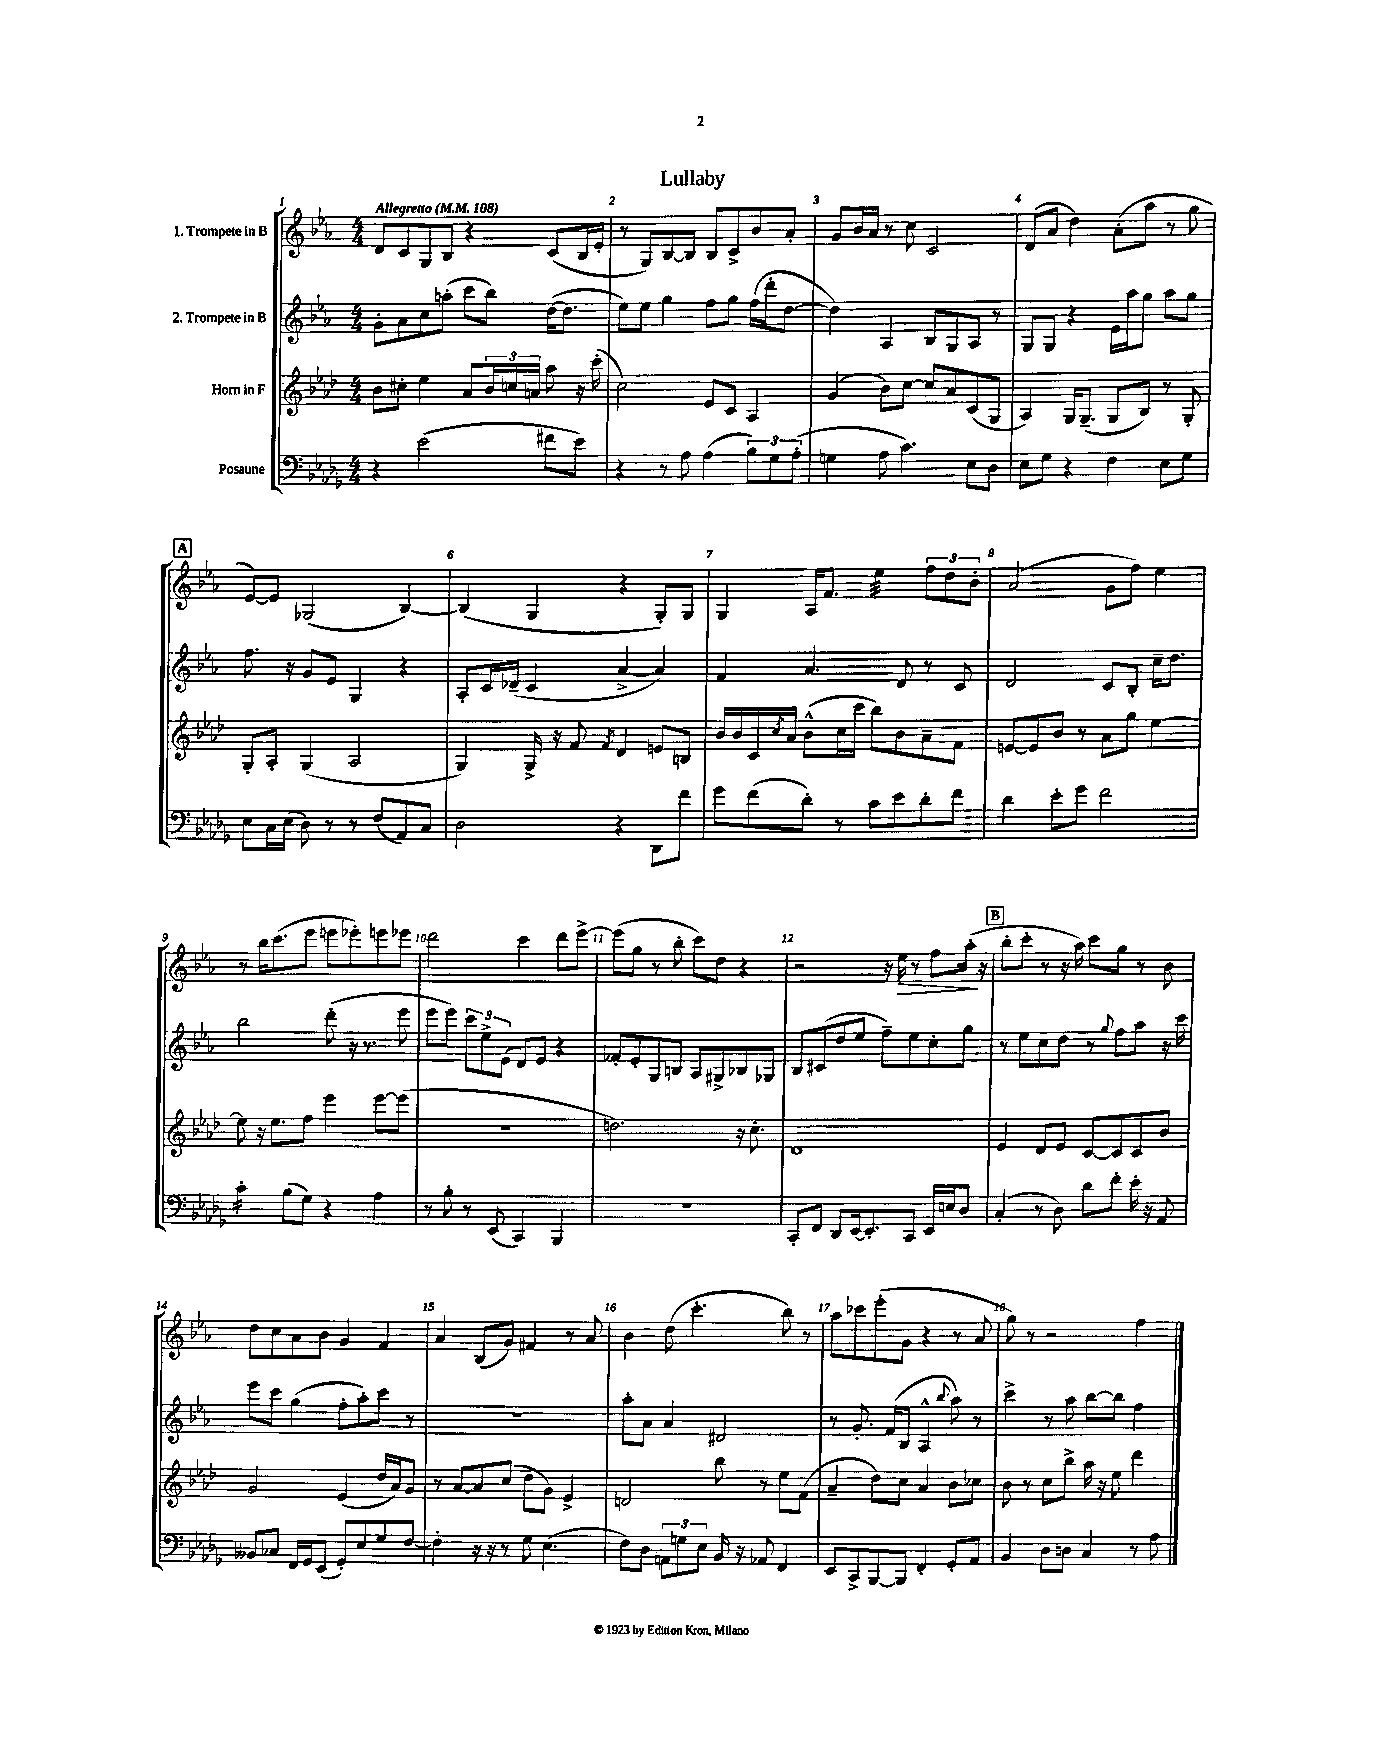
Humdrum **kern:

**kern	**kern	**kern	**kern
*staff4	*staff3	*staff2	*staff1
*clefF4	*clefG2	*clefG2	*clefG2
*k[b-e-a-d-g-]	*k[b-e-a-d-]	*k[b-e-a-]	*k[b-e-a-]
*M4/4	*M4/4	*M4/4	*M4/4
*MM108	*MM108	*MM108	*MM108
4r	8b-	8g'	8d
.	8cc#'	8a-	8c
(2e-	4ee-	8cc	8G
.	.	(8aa'	8B-
.	8a-	8ccc	4r
.	24b-	8bb-)	.
.	24cc	.	.
.	24a	.	.
8f#	8aa-	([16dd	(8c
.	.	8.dd]	.
8e-)	16r	.	16B-
.	(16ccc'	.	16e-'
=	=	=	=
4r	2cc)	8ee-)	8r
.	.	8ee-	8G)
8r	.	4gg	[8B-
8A-	.	.	8B-]
(4A-	8e-	8ff	8B-
.	8c	8gg	8c^
12B-)	4A-	(16ff	8b-
.	.	16ddd'	.
12G-	.	.	.
.	.	[8dd	8a-'
(12A-'	.	.	.
=	=	=	=
4G	(4g	4dd])	8g
.	.	.	16b-
.	.	.	16a-
8A-	8b-)	4A-	8r
4.c)	[8cc	.	8cc
.	8cc]	8B-	2c
.	8a-	8G	.
8E-	(8c	8A-	.
8D-	8G	8r	.
=	=	=	=
8E-	4A-)	8G	(8d
8G-	.	8G	8a-
4r	16G	4r	4dd)
.	(8.G~	.	.
4F	8G	16e-	(8a-'
.	.	16aa-	.
.	8B-)	8gg	8aa-
8E-	8r	8aa-	8r
8G-	8G'	8gg	8gg
=	=	=	=
8E-	8G'	8.ff	[8e-)
16C	8A-'	.	8e-]
(16E-	.	16r	.
8D-)	(4G	8g	(2G-
8r	.	8e-	.
8r	2A-	4G	.
(8F	.	.	.
8AA-)	.	4r	[4B-)
8C	.	.	.
=	=	=	=
2D-	4G)	8A-'	(4B-]
.	.	16c	.
.	.	(16d-~	.
.	16G^	4c	4G
.	16r	.	.
.	8f	.	.
.	8qf	.	.
4r	4d-	[4a-^	4r
8DD-	8e	4a-])	8G')
8f	8B	.	8G
=	=	=	=
8g-	16b-	4f	4G
.	16b-	.	.
(8f	16c	.	.
.	8qcc	.	.
.	16a-	.	.
8d-')	(8b-^^	4.a-	16A-
.	.	.	8.f
8r	16cc	.	.
.	16ccc	.	.
8c	8bb-)	.	4ee-
8e-	8b-	8d	.
8d-'	8a-~	8r	12ff
.	.	.	12dd
8f	8f	8c	.
.	.	.	12b-'
=	=	=	=
4d-	[8e	2d	(2a-
.	8e]	.	.
8e-'	8b-	.	.
8g-	8r	.	.
2f	8a-	8c	8g
.	8gg	8B-'	8ff)
.	[4ee-	16cc~	4ee-
.	.	8.dd	.
=	=	=	=
4c'	8ee-]	2bb-	8r
.	16r	.	16bb-
.	8.ee-	.	(8.ccc
(8B-	.	.	.
8G-)	8ff	.	8eee-
4r	4eee-	(8ddd'	8eee
.	.	16r	8eee-')
.	.	8.r	.
4A-	[8eee-	.	8eee
.	(8eee-]	8eee-	8eee-
=	=	=	=
8r	1r	8eee-	2ddd
8B-'	.	8eee-)	.
8r	.	12ccc	.
.	.	12ee-^	.
(8EE-	.	.	.
.	.	(12e-	.
4CC)	.	8d)	4ccc
.	.	8e-	.
4BBB-	.	4r	8ddd
.	.	.	[8eee-^
=	=	=	=
1r	2.dd)	8f-'	(8eee-]
.	.	8e-'	8gg
.	.	8G	8r
.	.	8B	8bb-'
.	.	8A-	8ccc)
.	.	8G#^	8dd
.	16r	8B-	4r
.	8.cc'	.	.
.	.	8G-	.
=	=	=	=
8CC'	1d-	8B-	2r
8FF	.	(8c#	.
8DD-	.	8dd	.
[16EE-	.	8ee-	.
8.EE-']	.	.	.
.	.	8ff~)	16r
.	.	.	16ee-
8CC	.	8ee-	8r
16EE-	.	8cc'	8ff
16E	.	.	.
8D-	.	8gg	(16aa-'
.	.	.	16r
=	=	=	=
(4C'	4e-	8r	8bb-'
.	.	8ee-	8ccc'
8r	8d-	8cc	8r
8D-)	8e-	8dd	16r
.	.	.	16aa-)
8d-	[8c	8r	8ccc
.	.	8qqgg	.
8f'	8c]	8ff	8gg
16e-'	8c	8aa-	8r
16r	.	.	.
8AA-	8b-	16r	8b-
.	.	16ccc	.
=	=	=	=
8BB--	2g	8eee-	8dd
8C-	.	8ccc	8cc
16FF	.	(4gg	8a-
16GG-	.	.	.
(8EE-	.	.	8b-
8GG-')	(4e-	8ff'	4g
8E-	.	8aa-')	.
8G-	16dd-	8ccc	4f
.	16a-)	.	.
[8F	8g	8r	.
=	=	=	=
4F']	8r	1r	4a-
.	[8a-	.	.
16r	8a-]	.	(8B-
16r	.	.	.
8r	(8cc	.	8g)
8G-	8dd-	.	4f#
(4.E-	8g)	.	.
.	4e-^	.	8r
.	.	.	8a-
=	=	=	=
8F)	2d	8aa-'	4b-
8D-	.	8a-	.
12AA	.	4a-	(8dd
12G	.	.	.
.	.	.	4.ccc'
12E-	.	.	.
16BB-	8bb-	2d#	.
16r	.	.	.
8AA-	8r	.	.
4FF	8ee-	.	8bb-)
.	(8f	.	8r
=	=	=	=
8EE-	4a-~	8r	8aa-
8CC^	.	8.g'	8ccc-
[8BBB-	8dd-)	.	(8eee-'
.	.	(16f	.
8BBB-]	8cc	8B-	8g
4FF'	4a-	4A-^^	4r
.	.	8qqbb-	.
8GG-'	8b-	8aa-)	8r
8AA-	8cc-	8r	8a-
=	=	=	=
4BB-	8b-	4ccc^	8gg)
.	8r	.	8r
8D-	8cc	8r	2r
8D	8bb-^	8aa-	.
4C	16aa-	[8bb-	.
.	16r	.	.
.	8ee-	8bb-]	.
8r	4ddd-	4ff	4ff
8A-	.	.	.
==	==	==	==
*-	*-	*-	*-
